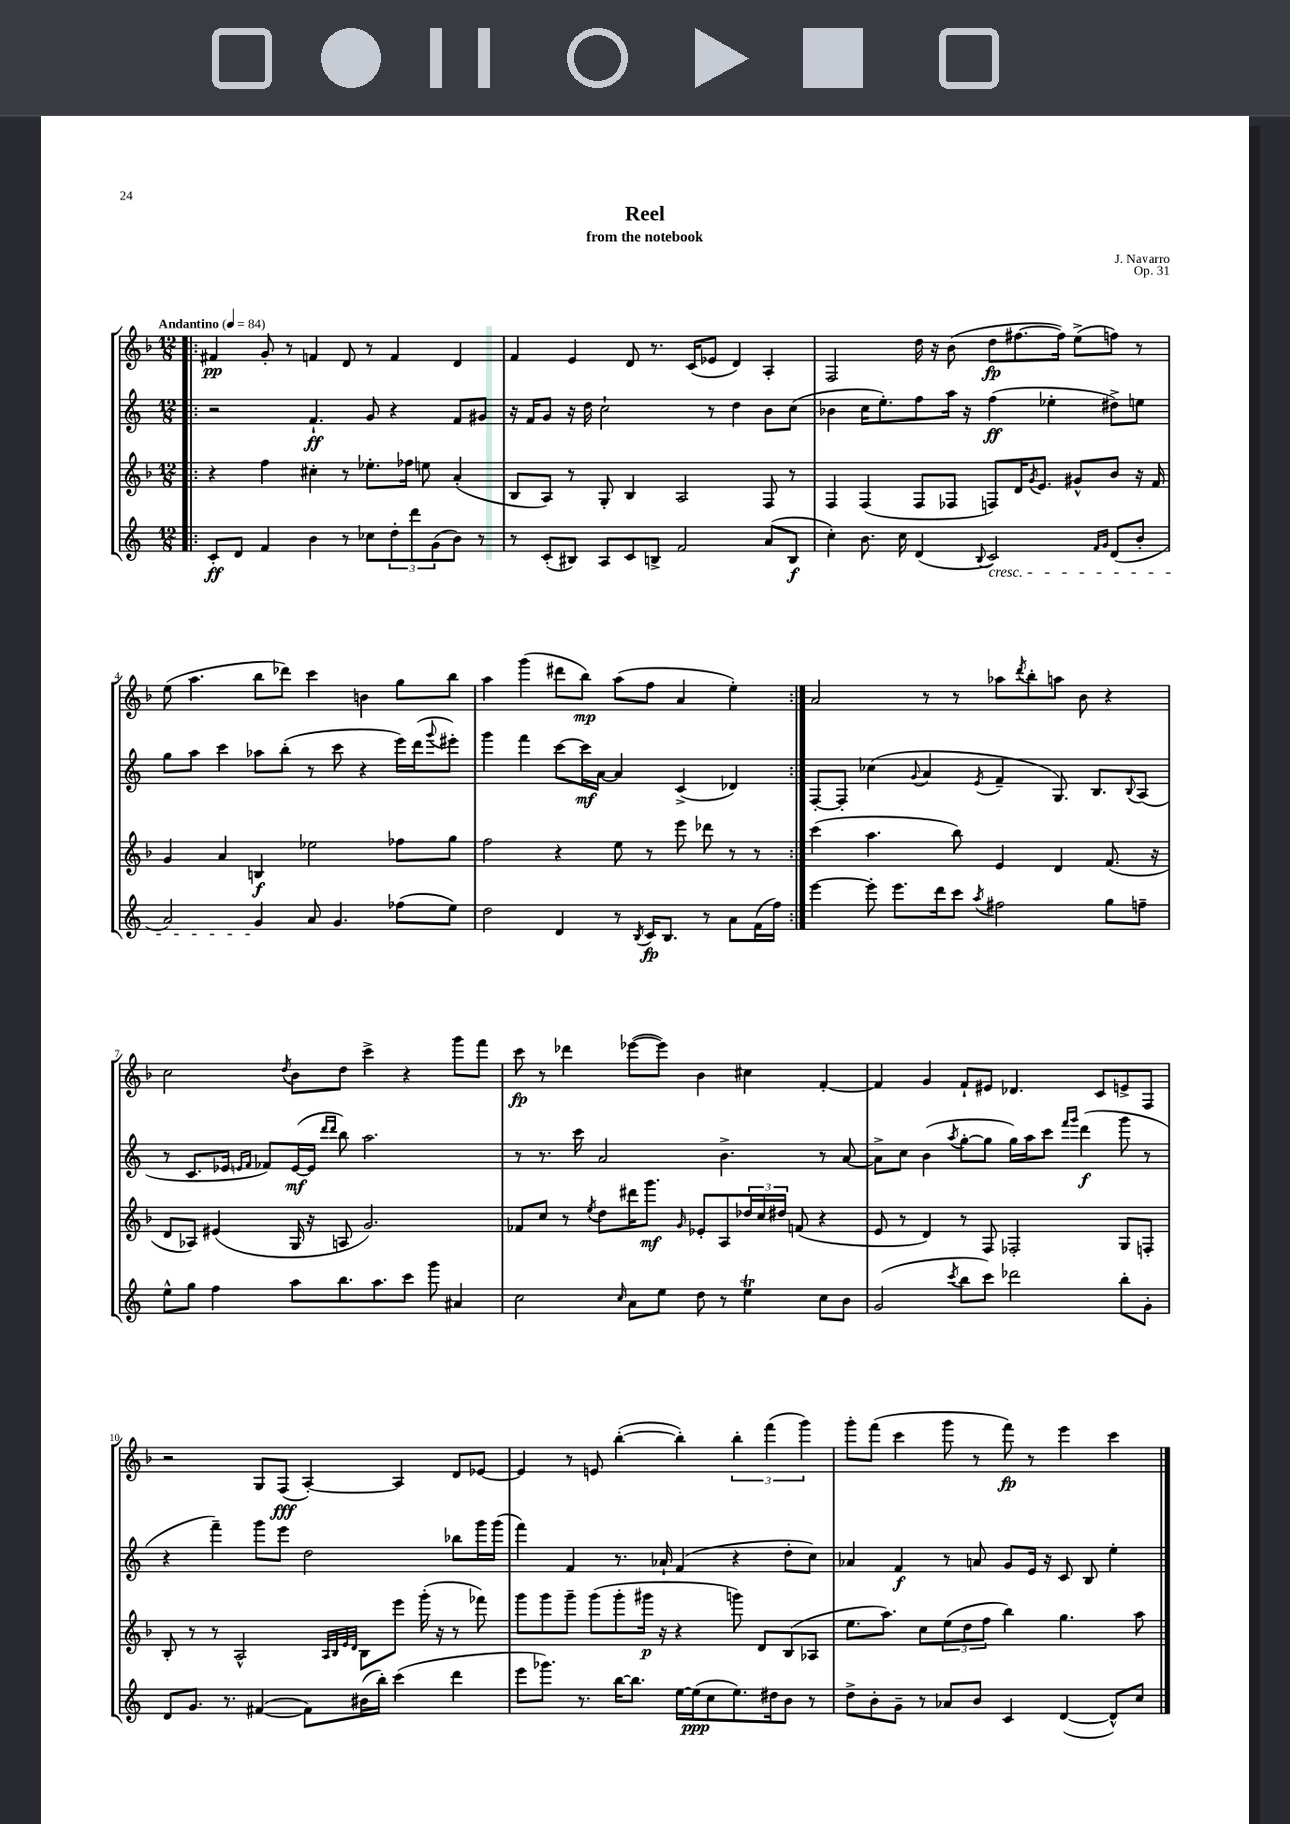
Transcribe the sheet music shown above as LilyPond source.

\header { title = "Reel" composer = "J. Navarro" subtitle = "from the notebook" opus = "Op. 31" }
<<
\new StaffGroup <<
\new Staff = "s0" {
    \clef treble \key f \major \numericTimeSignature \time 12/8 \tempo "Andantino" 4 = 84
    \repeat volta 2 { \bar ".|:" fis'4\pp g'8-. r8 f'4 d'8 r8 f'4 d'4 |
    f'4 e'4 d'8 r8. c'16( ees'8 d'4) a4-. |
    f2 d''16 r16 bes'8( d''8\fp fis''8.~ fis''16) e''8->( f''8) r8 |
    e''8( a''4. bes''8 des'''8) c'''4 b'4 g''8 bes''8 |
    a''4 g'''4( dis'''8 bes''8\mp) a''8( f''8 a'4 e''4-.) | }
    a'2 r8 r8 aes''8 \acciaccatura { d'''8 } bes''8-. a''8 bes'8 r4 |
    c''2 \acciaccatura { d''8 } bes'8 d''8 c'''4-> r4 g'''8 f'''8 |
    c'''8\fp r8 des'''4 ees'''8~( ees'''8) bes'4 cis''4 f'4~-. |
    f'4 g'4 f'8-! eis'8 des'4. c'8 e'8-> f8 |
    r2 g8 f8\fff( a4~-.) a4 d'8 ees'8~ |
    ees'4 r8 e'8 bes''4~-.( bes''4-.) \tuplet 3/2 { bes''4-. f'''4( g'''4) } |
    g'''8-. f'''8( c'''4 g'''8 r8 f'''8\fp) r8 e'''4 c'''4 \bar "|." |
}
\new Staff = "s1" {
    \clef treble \key c \major \numericTimeSignature \time 12/8
    \repeat volta 2 { \bar ".|:" r2 f'4.-!\ff g'8 r4 f'8 gis'8 |
    r16 f'16 g'8 r16 d''16 c''2-! r8 d''4 b'8 c''8( |
    bes'4 c''16 e''8.-.) f''8 a''16 r16 f''4\ff( ees''4-. dis''8->) e''8 |
    g''8 a''8 c'''4 aes''8 b''8-.( r8 c'''8 r4 e'''16) d'''16( \appoggiatura { g'''8 } eis'''8-.) |
    g'''4 f'''4 c'''8~ c'''16\mf a'16~ a'4 c'4->( des'4) | }
    f8~-. f8-. ces''4( \appoggiatura { g'8 } a'4 \acciaccatura { e'8 } f'4-- g8.) b8. \appoggiatura { b8 } a8( |
    r8 c'8. ees'16 \grace { e'16 f'16 } fes'8) e'16~\mf( e'16 \grace { d'''16 d'''16 } b''8) a''2. |
    r8 r8. c'''16 a'2 b'4.-> r8 a'8~ |
    a'8-> c''8 b'4( \acciaccatura { a''8 } g''8~-. g''8 g''16) a''16 c'''8 \grace { f'''16 g'''16 } d'''4\f( g'''8 r8 |
    r4 f'''4--) g'''8 e'''8 d''2 bes''8 g'''16 g'''16( |
    f'''4) f'4 r8. aes'16-! f'4( r4 d''8-. c''8) |
    aes'4 f'4\f r8 a'8 g'8 e'16 r16 c'8 b8 e''4-. \bar "|." |
}
\new Staff = "s2" {
    \clef treble \key f \major \numericTimeSignature \time 12/8
    \repeat volta 2 { \bar ".|:" r4 f''4 cis''4-. r8 ees''8.-. fes''16 e''8 a'4-.( |
    bes8 a8) r8 g8-. bes4 a2 f8 r8 |
    f4 f4( f8 fes8 f8) d'16 \acciaccatura { g'8 } e'8. gis'8-^ bes'8 r16 f'16 |
    g'4 a'4 b4\f ees''2 fes''8 g''8 |
    f''2 r4 e''8 r8 e'''8 des'''8 r8 r8 | }
    c'''4( a''4. bes''8) e'4 d'4 f'8.( r16 |
    d'8 aes8) eis'4( g16 r16 a8 g'2.) |
    fes'8 c''8 r8 \acciaccatura { e''8 } d''8 dis'''16 g'''8.\mf \grace { g'16 } ees'8-. a8 \tuplet 3/2 { des''16 c''16 dis''16 } f'8( r4 |
    e'8 r8 d'4) r8 f8 fes2-. g8 f8-. |
    bes8-. r8 r8 a2-^ \grace { a32 bes32 e'32 d'32 } bes8 e'''8 g'''16-.( r16 r8 fes'''8) |
    g'''8 g'''8 g'''8-- g'''8( g'''8-. gis'''16\p r16 r4 g'''8) d'8 bes8( aes8 |
    e''8. a''8.) c''8 \tuplet 3/2 { e''8( d''8 f''8 } bes''4) g''4. a''8 \bar "|." |
}
\new Staff = "s3" {
    \clef treble \key c \major \numericTimeSignature \time 12/8
    \repeat volta 2 { \bar ".|:" c'8-.\ff d'8 f'4 b'4 r8 ces''8 \tuplet 3/2 { d''8-. d'''8 g'8( } b'8) r8 |
    r8 c'8-.( bis8) a8 c'8 b8-> f'2 a'8( b8\f |
    c''4-.) b'8. c''16 d'4( \appoggiatura { b8 } c'2\cresc) \grace { f'16 g'16 } d'8( b'8-. |
    a'2) g'4\! a'8 g'4. fes''8( e''8) |
    d''2 d'4 r8 \acciaccatura { b8 } c'16\fp b8. r8 a'8 f'16( f''16) | }
    e'''4~ e'''8-. e'''8. d'''16 c'''8 \acciaccatura { a''8 } fis''2 g''8 f''8-- |
    e''8-^ g''8 f''4 a''8 b''8. a''8. c'''8 g'''8 ais'4 |
    c''2 \grace { c''16 } a'8 e''8 d''8 r8 e''4\trill c''8 b'8 |
    g'2( \acciaccatura { c'''8 } b''8 c'''8) des'''2 b''8-. g'8-. |
    d'8 g'8. r8. fis'4~( fis'8) bis'16( b''16-.) c'''4( d'''4 |
    e'''8 ges'''8.) r8. b''16~ b''8. e''16~ e''16\ppp( c''8 e''8.) dis''16 b'8 r8 |
    d''8-> b'8-. g'8-- r8 aes'8 b'8 c'4 d'4~( d'8-^) c''8 \bar "|." |
}
>>
>>
